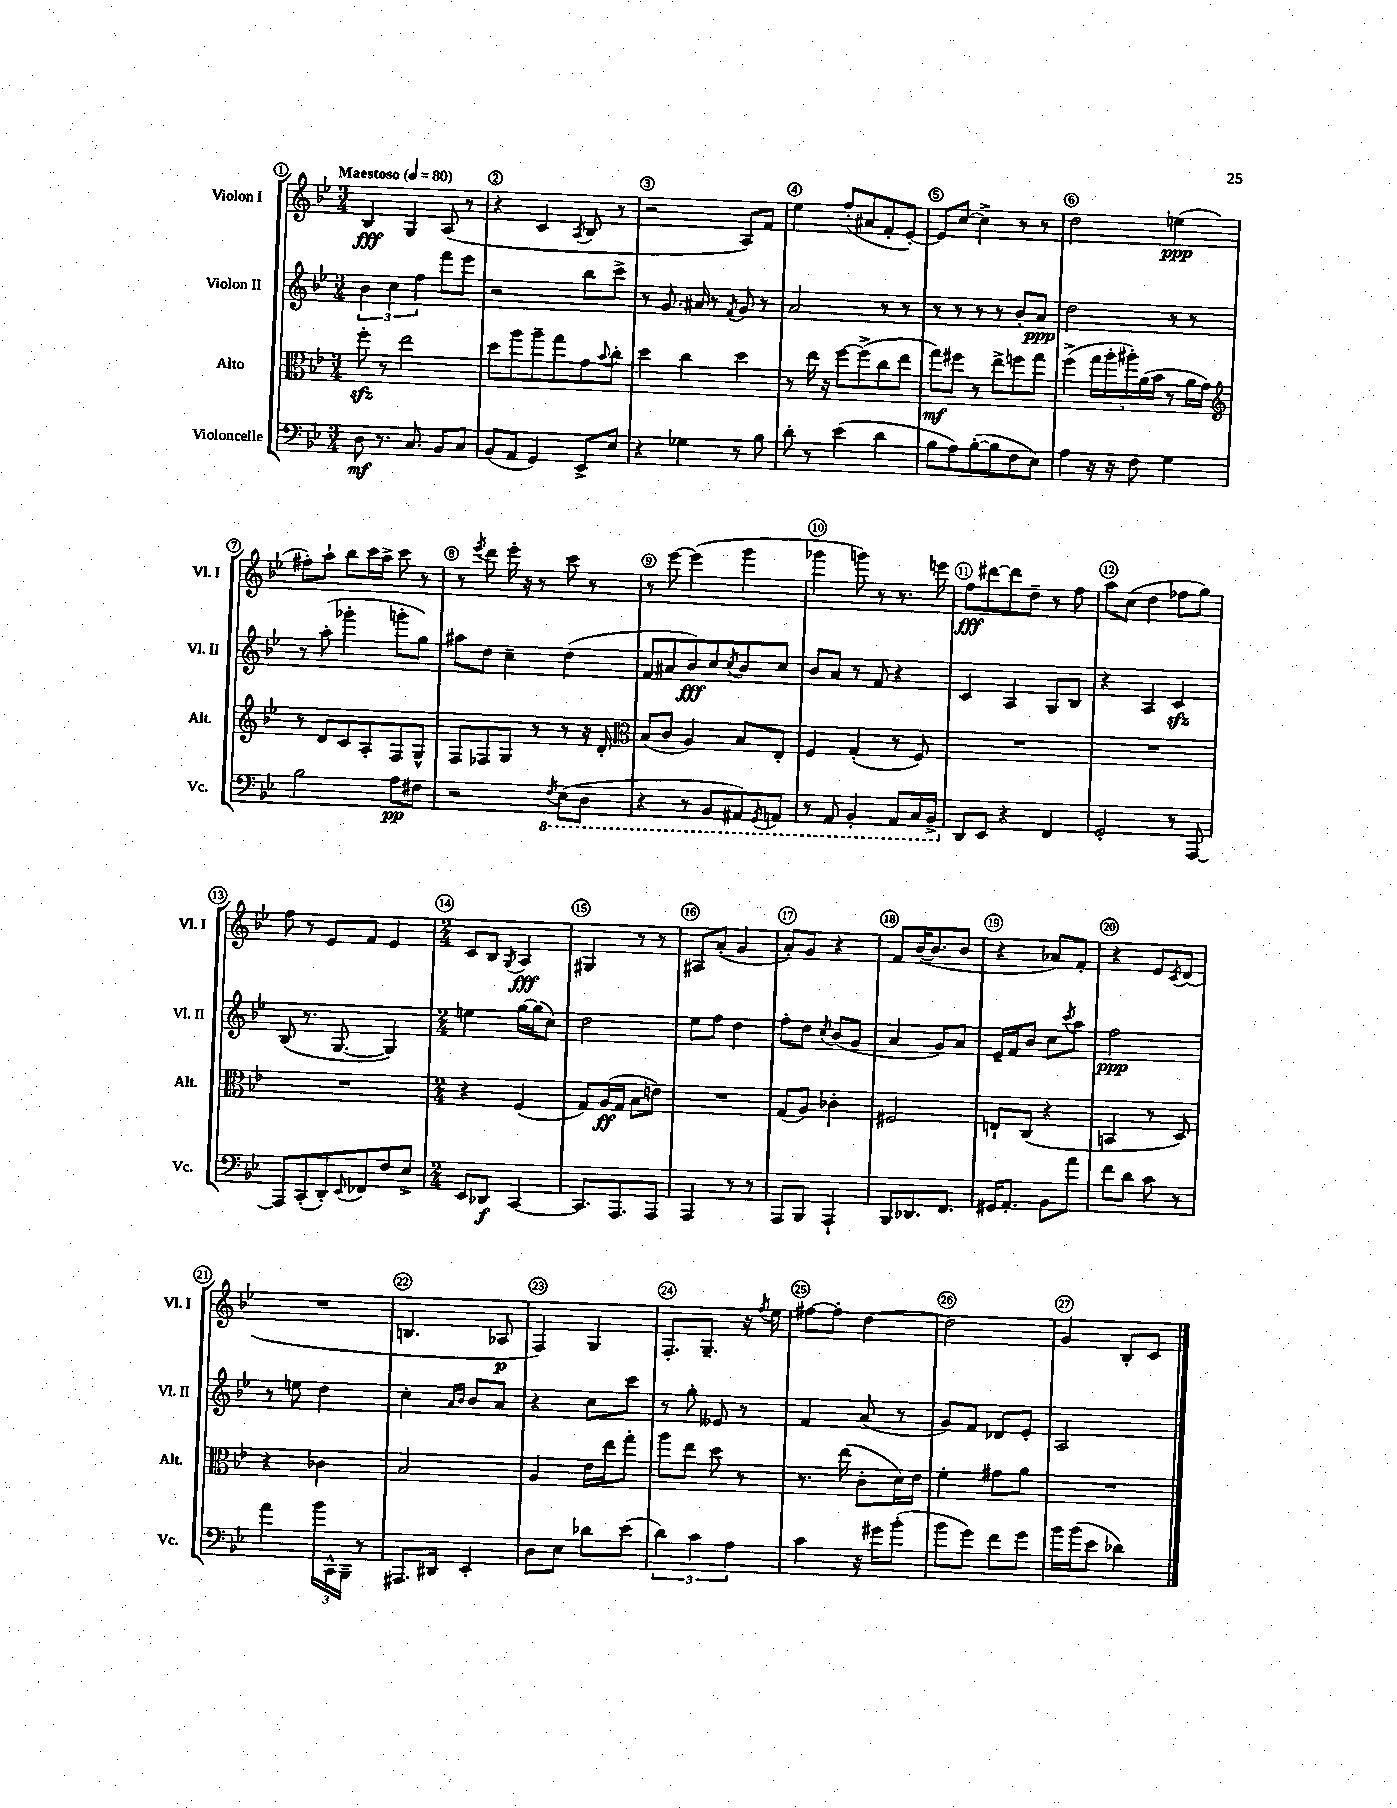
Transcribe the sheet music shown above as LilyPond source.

<<
\new StaffGroup <<
\new Staff = "s0" \with { instrumentName = "Violon I" shortInstrumentName = "Vl. I" } {
    \clef treble \key bes \major \numericTimeSignature \time 3/4 \tempo "Maestoso" 4 = 80
    bes4\fff g4 a8( r8 |
    r4 c'4 \acciaccatura { a8 } bes8 r8 |
    r2 a8) f'8 |
    ees''4 f''8-.( ais'8 f'8-. ees'8~-.) |
    ees'8 c''8~ c''4-> r8 r8 |
    d''2 e''4\ppp( |
    fis''8-.) a''8-! bes''8 c'''16 a''16-> c'''8 r8 |
    r8 \acciaccatura { ees'''8 } d'''8 ees'''16-. r16 r8 c'''8 r8 |
    r8 ees'''8~ ees'''4( g'''4 |
    ges'''4 g'''8) r8 r8. e'''16 |
    f''8\fff dis'''8~ dis'''8 d''8-- r8 f''8 |
    a''8 c''8( d''4 fes''8 g''8) |
    f''8 r8 ees'8 f'8 ees'4 |
    \numericTimeSignature \time 2/4 c'8 bes8 \acciaccatura { g8 } a4\fff |
    gis4 r8 r8 |
    ais8 a'8-.( g'4 |
    a'8-.) g'8 r4 |
    f'8 bes'16~( bes'8. bes'8 |
    r4 aes'8) f'8-. |
    r4 ees'8 \acciaccatura { c'8 } d'8( |
    R2 |
    b4. aes8\p |
    f4) g4 |
    f8.-. g8.-- r16 \acciaccatura { f''8 } ees''16 |
    fis''8~ fis''8-. d''4~ |
    d''2 |
    g'4 bes8-. c'8 \bar "|." |
}
\new Staff = "s1" \with { instrumentName = "Violon II" shortInstrumentName = "Vl. II" } {
    \clef treble \key bes \major \numericTimeSignature \time 3/4
    \tuplet 3/2 { bes'4 c''4 f''4 } f'''8 ees'''8 |
    r2 bes''8 c'''8-> |
    r8 g'8. ais'16 r8 \acciaccatura { f'8 } g'8 r8 |
    a'2 r8 r8 |
    r8 r8 r8 r8 bes'8-. a'8\ppp |
    d''2 r8 r8 |
    r8 a''8-.( ges'''4-. g'''8-. g''8) |
    ais''8 d''8 c''4-- d''4( |
    f'8 ais'8 bes'8\fff) c''8 \acciaccatura { c''8 } bes'8 c''8 |
    bes'8 a'8 r8 f'8 r4 |
    c'4 a4 g8 bes8 |
    r4 a4 c'4\sfz |
    bes8( r8. g8.~ g4) |
    \numericTimeSignature \time 2/4 e''4 g''16~ g''16( c''8) |
    d''2 |
    ees''8 f''8 d''4 |
    f''8-. d''8 \acciaccatura { c''8 } bes'8( g'8 |
    a'4 g'8) a'8 |
    ees'16-- f'16 bes'8 c''8 \acciaccatura { c'''8 } a''8 |
    f''2\ppp |
    r8 e''8 d''4 |
    c''4-. \grace { a'16 bes'16 } bes'8 a'8 |
    r4 c''8 c'''8 |
    r8 g''8-. eeses'8 r8 |
    f'4 a'8( r8 |
    g'8) f'8 des'8 ees'8-. |
    a2 \bar "|." |
}
\new Staff = "s2" \with { instrumentName = "Alto" shortInstrumentName = "Alt." } {
    \clef alto \key bes \major \numericTimeSignature \time 3/4
    f''8-.\sfz r8 ees''2 |
    d''8 a''8 a''8-- g''8 g'8 \appoggiatura { bes'8 } c''8-. |
    d''4 c''4 d''4 |
    r8 ees''16 r16 f''8~ f''8->( c''8 ees''8 |
    g''8\mf) fis''8 r8 ees''8-> f''8 g''8 |
    f''4->( \tuplet 5/4 { g''16 a''16-. ais''16-.) a'16( bes'16 } r8 a'16 g'16) |
    \clef treble r8 d'8 c'8 a8-. f8 g8-^ |
    f8 fes8 g8 r8 r8 r16 d'16-. |
    \clef alto bes8( c'8 a4) bes8 ees8-. |
    f4 g4-.( r8 f8) |
    R2. |
    R2. |
    R2. |
    \numericTimeSignature \time 2/4 r4 f4( |
    g8) a16\ff( g16 bes8 e'8) |
    R2 |
    g8( a8) ces'4-. |
    fis2 |
    e8-! c8( r4 |
    b,4 r8 d8) |
    r4 ces'4 |
    bes2 |
    a4 ees'16 ees''16 g''8-. |
    a''8 ees''8 d''8 r8 |
    r8. ees''16( c'8-. d'16) ees'16 |
    f'4-. gis'8 a'8 |
    R2 \bar "|." |
}
\new Staff = "s3" \with { instrumentName = "Violoncelle" shortInstrumentName = "Vc." } {
    \clef bass \key bes \major \numericTimeSignature \time 3/4
    d8\mf r8. c8. bes,8 c8 |
    bes,8( a,8 g,4) ees,8-> ees8 |
    r4 ges4 r8 bes8 |
    d'8-. r8 ees'4( d'4 |
    bes8 a8) bes8~-.( bes8 f8 ees8) |
    a4 r16 r16 f8 g4 |
    bes2 a8\pp fis8 |
    r2 \ottava #-1 \acciaccatura { f,8 } ees,8( d,8 |
    r4 r8 bes,,8 ais,,8) \acciaccatura { g,,8 } a,,8 |
    r8 a,,8 bes,,4-. a,,8 c,16 bes,,16-> \ottava #0 |
    d,8 ees,8 r4 f,4 |
    g,2-. r8 a,,8~ |
    a,,8 c,8-.( d,8-.) \appoggiatura { ees,8 } fes,8 f8 ees8-> |
    \numericTimeSignature \time 2/4 ees,8 des,8\f c,4~ |
    c,8. a,,8. a,,8 |
    a,,4 r8 r8 |
    a,,8 bes,,8 a,,4-! |
    bes,,8 des,8. f,8. |
    gis,16 a,8.-. bes,8 a'8 |
    f'8 d'8 c'8 r8 |
    a'4 \tuplet 3/2 { bes'16 c,16-^ bes,,16-- } r8 |
    ais,,8. dis,16 ees,4-. |
    d8 ees8 des'8 ees'8( |
    \tuplet 3/2 { d'4) c'4 a4 } |
    c'4 r16 gis'16 bes'8-.( |
    bes'8 g'8) f'8 g'8 |
    bes'16 bes'16( ees'8 des'4) \bar "|." |
}
>>
>>
\layout { \context { \Score \override BarNumber.break-visibility = ##(#f #t #t) barNumberVisibility = #all-bar-numbers-visible \override BarNumber.stencil = #(make-stencil-circler 0.1 0.3 ly:text-interface::print) } }
